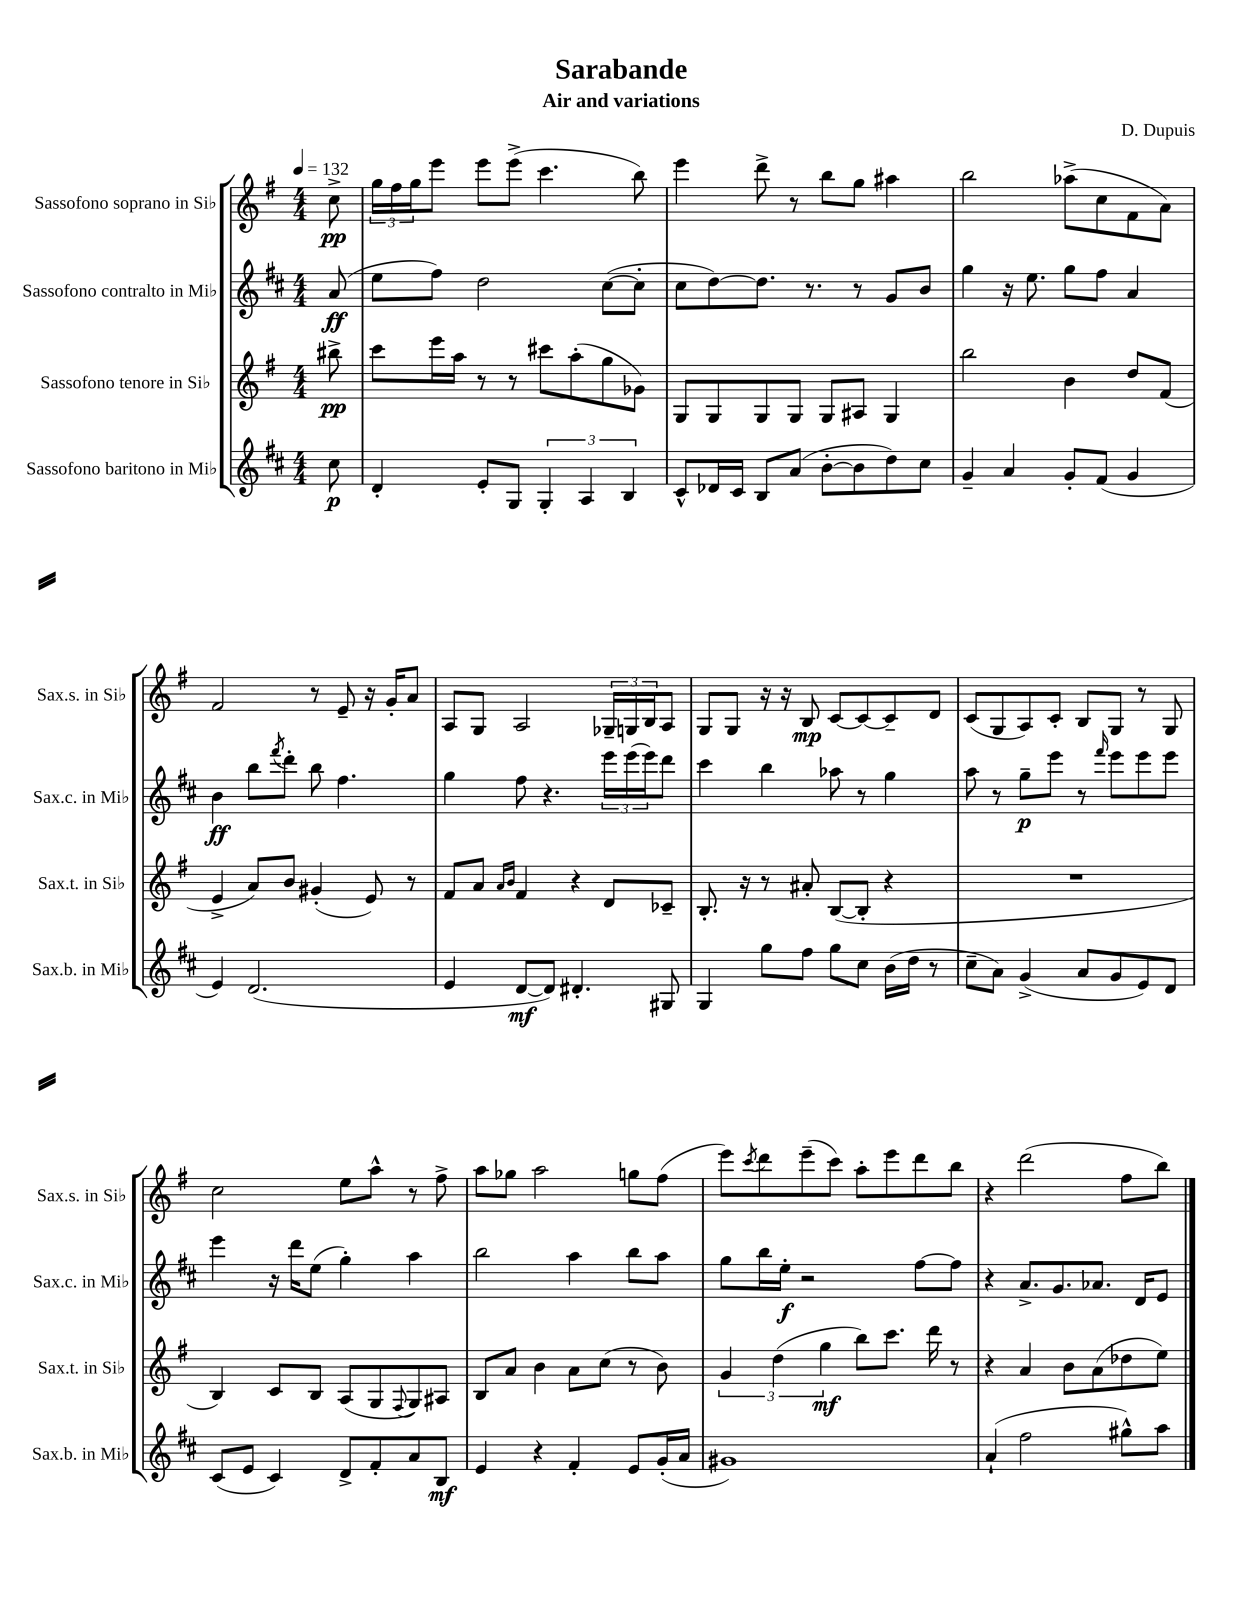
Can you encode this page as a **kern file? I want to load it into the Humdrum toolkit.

**kern	**kern	**kern	**kern
*staff4	*staff3	*staff2	*staff1
*clefG2	*clefG2	*clefG2	*clefG2
*k[f#c#]	*k[f#]	*k[f#c#]	*k[f#]
*M4/4	*M4/4	*M4/4	*M4/4
*MM132	*MM132	*MM132	*MM132
8cc#	8bb#^	(8a	8cc^
=	=	=	=
4d'	8ccc	8ee	24gg
.	.	.	24ff#
.	.	.	24gg
.	16eee	8ff#)	8eee
.	16aa	.	.
8e'	8r	2dd	8eee
8G	8r	.	(8eee^
6G'	8ccc#	.	4.ccc
.	(8aa'	.	.
6A	.	.	.
.	8gg	([8cc#	.
6B	.	.	.
.	8g-)	8cc#']	8bb)
=	=	=	=
8c#^^	8G	8cc#	4eee
16d-	8G	[8dd)	.
16c#	.	.	.
8B	8G	8.dd]	8ddd^
(8a	8G	.	8r
.	.	8.r	.
[8b'	8G	.	8bb
8b]	8A#	8r	8gg
8dd)	4G	8g	4aa#
8cc#	.	8b	.
=	=	=	=
4g~	2bb	4gg	2bb
4a	.	16r	.
.	.	8.ee	.
8g'	4b	8gg	(8aa-^
(8f#	.	8ff#	8cc
4g	8dd	4a	8f#
.	(8f#	.	8a)
=	=	=	=
4e)	4e^	4b	2f#
(2.d	8a)	8bb	.
.	.	8qfff#	.
.	8b	8ddd'	.
.	(4g#'	8bb	8r
.	.	4.ff#	8e~
.	8e)	.	16r
.	.	.	16g'
.	8r	.	8a
=	=	=	=
4e	8f#	4gg	8A
.	8a	.	8G
.	16qqa	.	.
.	16qqb	.	.
[8d	4f#	8ff#	2A
8d])	.	4.r	.
4.d#'	4r	.	.
.	8d	24eee	24G-~
.	.	(24eee	24G
.	.	24eee)	24B
8G#	8c-~	8ddd	8A
=	=	=	=
4G	8.B'	4ccc#	8G
.	.	.	8G
.	16r	.	.
8gg	8r	4bb	16r
.	.	.	16r
8ff#	8a#'	.	8B
8gg	([8B	8aa-	[8c
8cc#	8B']	8r	8c_
(16b	4r	4gg	8c~]
16dd	.	.	.
8r	.	.	8d
=	=	=	=
8cc#~	1r	8aa	(8c
8a)	.	8r	8G
(4g^	.	8gg~	8A)
.	.	8eee	8c'
8a	.	8r	8B
.	.	16qqfff#	.
8g	.	8eee	8G
8e)	.	8eee	8r
8d	.	8eee	8G
=	=	=	=
(8c#	4B)	4eee	2cc
8e	.	.	.
4c#)	8c	16r	.
.	.	16ddd	.
.	8B	(8ee	.
8d^	(8A	4gg')	8ee
8f#'	8G	.	8aa^^
.	8qqF#	.	.
8a	8G)	4aa	8r
8B	8A#	.	8ff#^
=	=	=	=
4e	8B	2bb	8aa
.	8a	.	8gg-
4r	4b	.	2aa
4f#'	8a	4aa	.
.	(8cc	.	.
8e	8r	8bb	8gg
(16g'	8b)	8aa	(8ff#
16a	.	.	.
=	=	=	=
1g#)	6g	8gg	8eee)
.	.	.	8qccc
.	.	16bb	8ddd
.	(6dd	.	.
.	.	16ee'	.
.	.	2r	(8eee~
.	6gg	.	.
.	.	.	8ccc)
.	8bb)	.	8aa'
.	8.ccc	.	8eee
.	.	[8ff#	8ddd
.	16ddd	.	.
.	8r	8ff#]	8bb
=	=	=	=
(4a`	4r	4r	4r
2ff#	4a	8.a^	(2ddd
.	.	8.g	.
.	8b	.	.
.	(8a	8.a-	.
8gg#^^)	8dd-	.	8ff#
.	.	16d	.
8aa	8ee)	8e	8bb)
==	==	==	==
*-	*-	*-	*-
